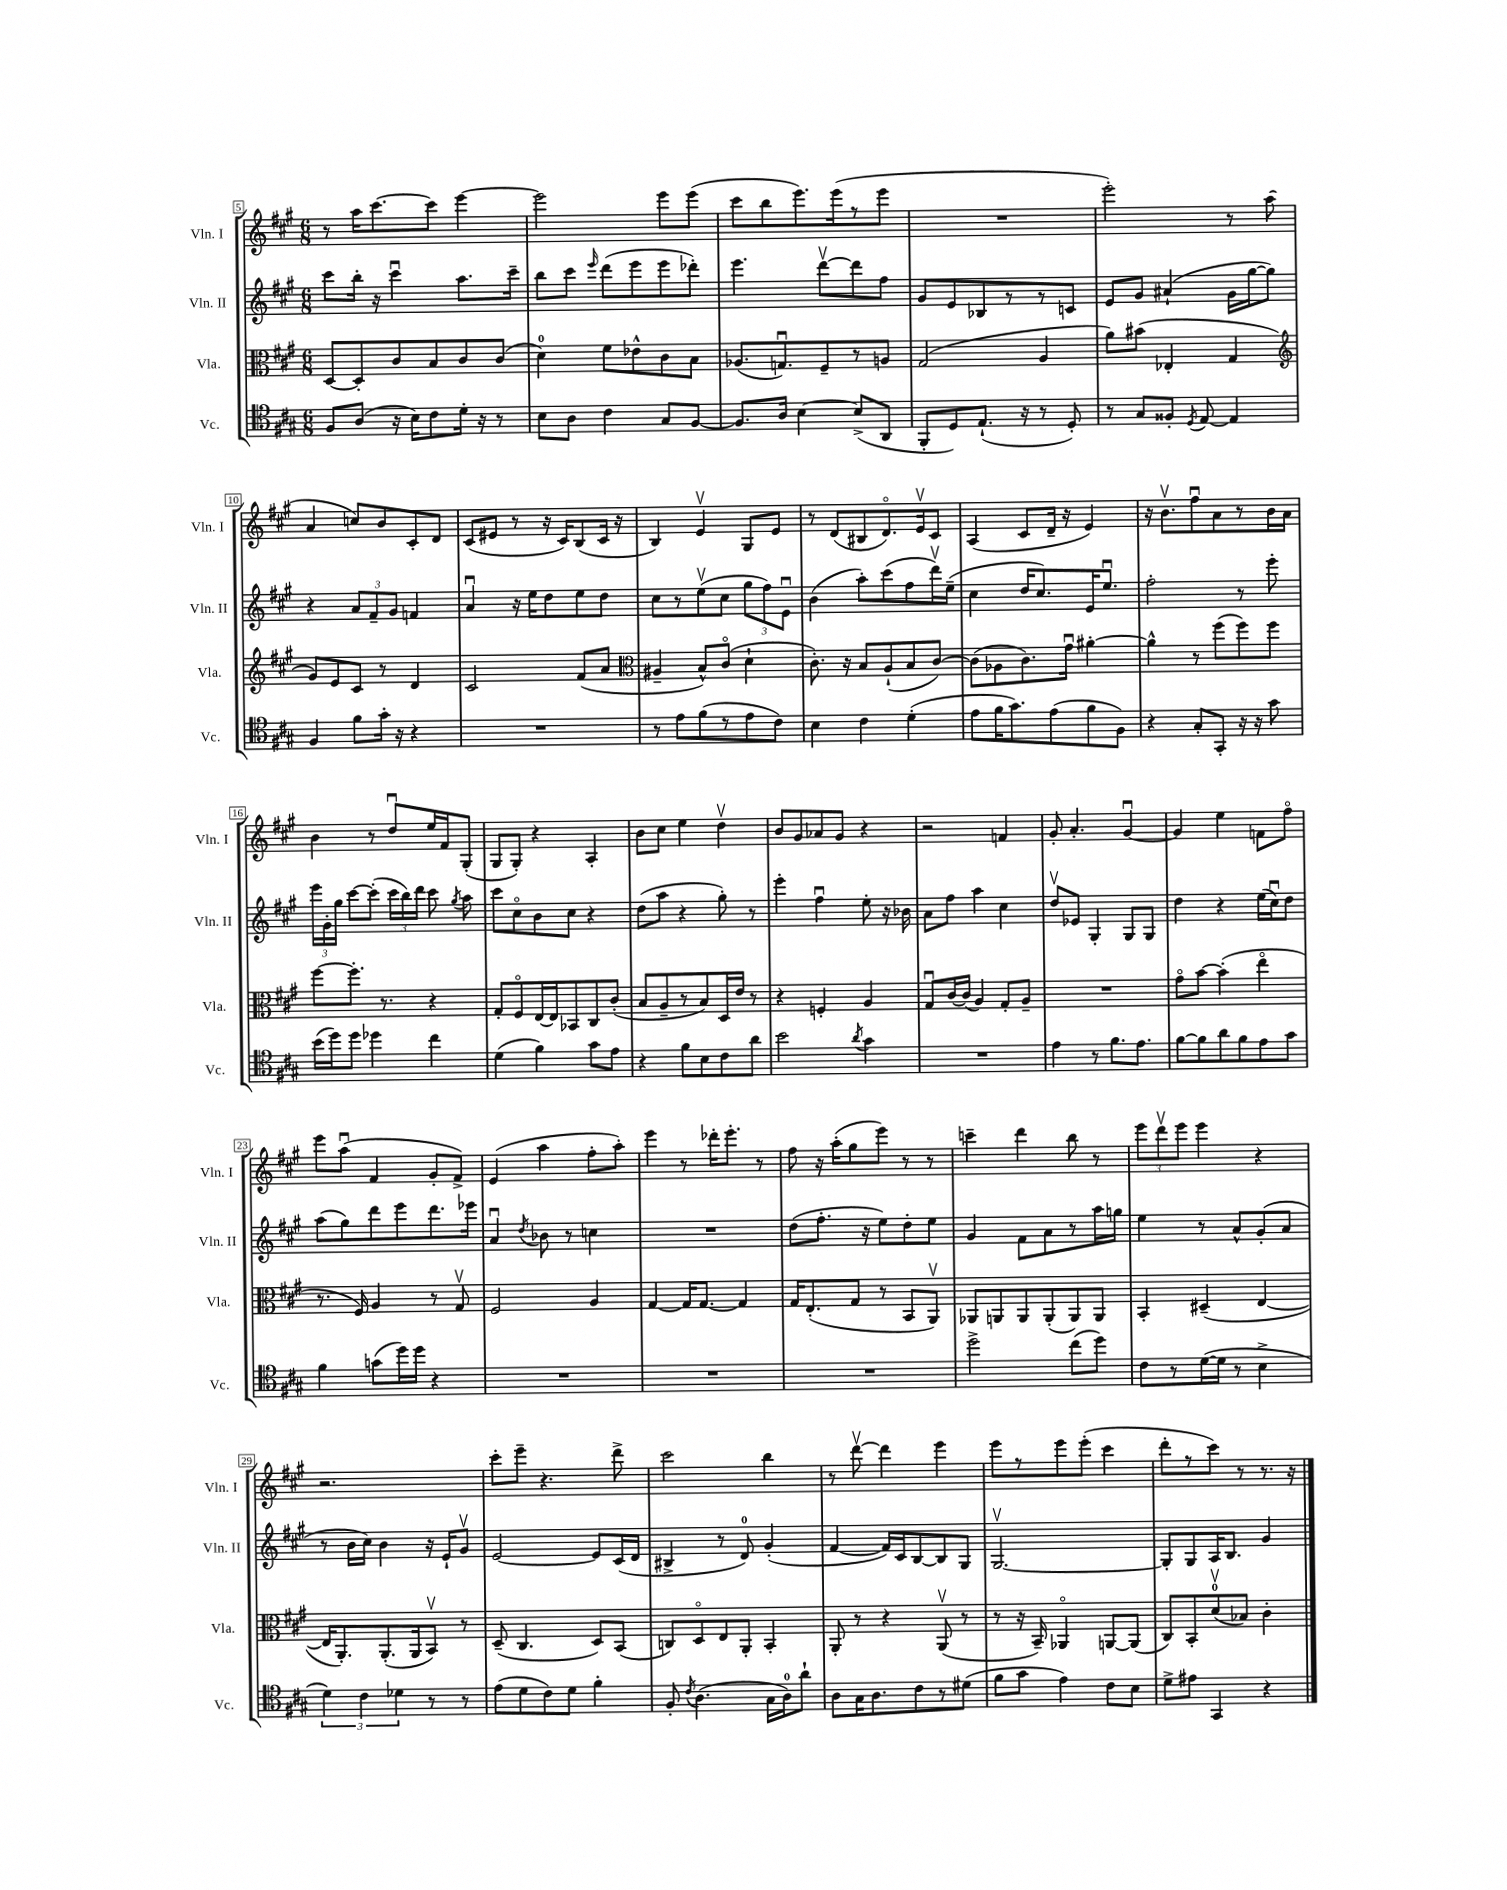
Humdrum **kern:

**kern	**kern	**kern	**kern
*part4	*part3	*part2	*part1
*staff4	*staff3	*staff2	*staff1
*I"Vc.	*I"Vla.	*I"Vln. II	*I"Vln. I
*I'Vc.	*I'Vla.	*I'Vln. II	*I'Vln. I
*clefC4	*clefC3	*clefG2	*clefG2
*k[f#c#g#]	*k[f#c#g#]	*k[f#c#g#]	*k[f#c#g#]
*M6/8	*M6/8	*M6/8	*M6/8
=5	=5	=5	=5
8F#/L	[8D/L	8ccc#\L	8r
(8A/J	8D'/]	16bb'\Jk	16aa\KL
.	.	16r	[8.ccc#\
16r	8c#/	4ccc#u\	.
16B\KL)	.	.	.
8c#\	8B/	.	8ccc#\J]
16d'\Jk	8c#/	8.aa\L	[4eee\
16r	.	.	.
8r	(8c#/J	.	.
.	.	16ccc#~\Jk	.
=6	=6	=6	=6
8B\L	4d\)	8bb\L	2eee\]
8A\J	.	8ccc#\J	.
.	.	16qqeee/	.
4c#\	8f#\L	(8ddd\L	.
.	8e-X^^\	8eee\	.
8G#/L	8c#\	8eee\	8eee\L
[8F#/J	8B\J	8ddd-X'\J)	(8eee\J
=7	=7	=7	=7
8.F#/L]	(8.A-X/L	4.eee\	8ccc#\L
.	.	.	8bb\
16A/Jk	8.Gnu/)	.	.
[4B\	.	.	8.eee\)
.	8F#~/	[8dddv\L	.
.	.	.	(16eee\k
(8B^/L]	8r	8ddd\]	8r
8AA/J	8An/J	8ff#\J	8eee\J
=8	=8	=8	=8
8FF#'/L	(2G#/	8g#/L	2.r
8D/)	.	8e/	.
(8.E`/J	.	8B-X/	.
.	.	8r	.
16r	.	.	.
8r	4A/	8r	.
8D'/)	.	8cn/J	.
=9	=9	=9	=9
8r	8a\L)	8e/L	2eee'\)
8G#/L	(8b#X\J	8g#/J	.
8F##X'/J	4E-X'/	(4a#X`/	.
8qD/	.	.	.
[8E/	.	.	.
4E/]	4G#/	16g#\LL	8r
.	.	[16gg#\J	.
.	.	8gg#\J])	(8aa\
!!LO:LB:g=z
=10	=10	=10	=10
*	*clefG2	*	*
4F#/	8g#/L)	4r	4a/
.	8e/	.	.
8f#\L	8c#/J	12a/L	8ccn/L)
.	.	12f#~/	.
16g#'\Jk	8r	.	8b/
.	.	12g#/J	.
16r	.	.	.
4r	4d/	4fn/	8c#'/
.	.	.	8d/J
=11	=11	=11	=11
2.r	2c#/	4au/	(8c#/L
.	.	.	8e#X/J
.	.	16r	8r
.	.	16ee\KL	.
.	.	8dd\	16r
.	.	.	16c#/KL)
.	(8f#/L	8ee\	(8B/
.	8a/J	8dd\J	16c#/Jk
.	.	.	16r
=12	=12	=12	=12
*	*clefC3	*	*
8r	4A#X~/	8cc#\L	4B/)
8e\L	.	8r	.
(8f#\	8B^^/L)	(8eev\	4ev/
8r	(8c#/J	8cc#\J	.
8e\	4d`\	12gg#\L	8G#/L
.	.	12ff#\)	.
8c#\J)	.	.	8e/J
.	.	12eu\J	.
=13	=13	=13	=13
4B\	8.c#'\)	(4b\	8r
.	.	.	(8d/L
.	16r	.	.
4c#\	8B/L	8aa'\L)	8B#X/
.	(8A`/	(8ccc#\	8.d/)
(4d'\	8B/	8ff#\	.
.	.	.	16ev/k
.	[8c#/J)	16dddv\L)	8c#/J
.	.	(16ee~\JJ	.
=14	=14	=14	=14
8e\L	(8c#\L]	4cc#\	(4A/
16f#\K	8A-X\	.	.
8.g#\)	.	.	.
.	8.c#\)	16dd/KL	8c#/L
.	.	8.cc#/)	.
(8e\	.	.	16d~/Jk
.	16g#u\Jk	.	16r
8f#\	[4a#X'\	16e/K	4e/)
.	.	8.eeu/J	.
8F#\J)	.	.	.
=15	=15	=15	=15
4r	4a#^^\]	2ff#'\	16r
.	.	.	8.bv\L
8G#'/L	8r	.	8ff#u\
8GG#'/J	(8ff#\L	.	8a\
16r	8ff#\)	8r	8r
16r	.	.	.
8g#\	8ff#\J	8eee'\	16b\L
.	.	.	16a\JJ
!!LO:LB:g=z
=16	=16	=16	=16
(16b\LL	[8ff#\L	24eee\LL	4b\
.	.	24g#'\	.
16dd\J)	.	.	.
.	.	24gg#\JJ	.
8dd\J	8.ff#'\J]	[8ccc#\L	.
4dd-X\	.	(8ccc#'\J]	8r
.	8.r	.	.
.	.	24ccc#\LL	8ddu/L
.	.	24bb\)	.
.	.	24ddd\JJ	.
4cc#\	4r	8ccc#\	16ee/L
.	.	.	16f#/J
.	.	8qgg#/	.
.	.	8aa\	(8G#'/J
=17	=17	=17	=17
(4d\	8G#'/L	8ccc#\L	8G#/L
.	8F#/	8cc#\	8G#'/J)
4f#\)	[16E/L	8b\	4r
.	16E/J]	.	.
.	8BB-X/	8cc#\J	.
8g#\L	8C#/	4r	4A'/
8e\J	(8c#'/J	.	.
=18	=18	=18	=18
4r	8B/L	(8dd\L	8b\L
.	8A~/	8aa\J	8cc#\J
8f#\L	8r	4r	4ee\
8B\	8B/)	.	.
8c#\	16D/L	8gg#'\)	4ddv\
.	16e/JJ	.	.
8a\J	8r	8r	.
=19	=19	=19	=19
2b\	4r	4eee'\	8b/L
.	.	.	8g#/
.	4Fn'/	4ff#u\	8a-X/
.	.	.	8g#/J
8qa/	.	.	.
4g#\	4A/	8ee'\	4r
.	.	16r	.
.	.	16b-X\	.
=20	=20	=20	=20
2.r	8G#u/L	8a\L	2r
.	[16c#/L	8ff#\J	.
.	(16c#/JJ]	.	.
.	4A/)	4aa\	.
.	8G#'/L	4cc#\	4fn/
.	8A~/J	.	.
=21	=21	=21	=21
4e\	2.r	8ddv/L	8g#'/
.	.	8e-X/J	4.a'/
8r	.	4G#'/	.
8.f#\L	.	.	.
.	.	8G#/L	[4g#u/
8.e\J	.	.	.
.	.	8G#/J	.
=22	=22	=22	=22
[8f#\L	8g#\L	4dd\	4g#/]
8f#\]	[8b\J	.	.
8a\	(4b'\]	4r	4ee\
8f#\	.	.	.
8e\	4ee\	(16ee\LL	8fn\L
.	.	16cc#u\J)	.
8g#\J	.	8dd\J	8ff#\J
!!LO:LB:g=z
=23	=23	=23	=23
4f#\	8.r	(8aa\L	8eee\L
.	.	8gg#\)	(8aau\J
.	16F#/)	.	.
(8gn\L	4A/	8ddd\	4f#/
16dd\L)	.	8eee\	.
16dd\JJ	.	.	.
4r	8r	8.ddd\	8g#'/L
.	8G#v/	.	8f#^/J)
.	.	16eee-X\Jk	.
=24	=24	=24	=24
2.r	2F#/	4au/	(4e/
.	.	8qdd/	.
.	.	8b-X\	4aa\
.	.	8r	.
.	4A/	4ccn\	8ff#'\L
.	.	.	8aa'\J)
=25	=25	=25	=25
2.r	[4G#/	2.r	4eee\
.	16G#/KL]	.	8r
.	[8.G#/J	.	.
.	.	.	16ddd-X'\KL
.	.	.	8.eee'\J
.	4G#/]	.	.
.	.	.	8r
=26	=26	=26	=26
2.r	16G#/KL	(8dd\L	8ff#\
.	(8.E'/	.	.
.	.	8.ff#'\J	16r
.	.	.	(16aa'\KL
.	8G#/J	.	8gg#\
.	.	16r	.
.	8r	8ee\L)	8eee\J)
.	8BB/L	8dd'\	8r
.	8AAv/J)	8ee\J	8r
=27	=27	=27	=27
2dd^\	8AA-X/L	4g#/	4cccn~\
.	8AAn/	.	.
.	8AA/	8f#\L	4ddd\
.	(8AA'/	8a\	.
(8cc#\L	8AA/)	8r	8bb\
8dd\J)	8AA/J	16aa\L	8r
.	.	16ggn\JJ	.
=28	=28	=28	=28
8c#\L	4BB'/	4ee\	12eee\L
.	.	.	12dddv\
8r	.	.	.
.	.	.	12eee\J
([16d\L	(4D#X~/	8r	4eee\
16d\JJ]	.	.	.
8r	.	8a^^/L	.
4B^\	[4E/	(8g#'/	4r
.	.	8a/J	.
!!LO:LB:g=z
=29	=29	=29	=29
6d\)	16E/KL]	8r	2.r
.	8.AA'/)	.	.
.	.	16b\LL	.
6c#\	.	.	.
.	.	16cc#\JJ)	.
.	(8.AA'/	4b\	.
6d-X\	.	.	.
.	16AA/k	.	.
8r	8BBv/J)	16r	.
.	.	16e`/KL	.
8r	8r	8g#v/J	.
=30	=30	=30	=30
(8e\L	(8D~/	[2e/	8ccc#'\L
8d\	4.C#/	.	8eee~\J
8c#\)	.	.	4.r
8d\J	.	.	.
4f#'\	8D/L)	8e/L]	.
.	(8BB/J	(16c#/L	8ddd^\
.	.	16d/JJ	.
=31	=31	=31	=31
8F#'/	8Cn/L)	4B#X^/	2ccc#\
8qc#/	.	.	.
(4.A\	8D/	.	.
.	8E/	8r	.
.	8AA'/J	8d/)	.
16G#\LL	4BB'/	(4g#'/	4bb\
16A\J)	.	.	.
8a`\J	.	.	.
=32	=32	=32	=32
8A\L	8AA'/	[4f#/	8r
16G#\K	8r	.	[8dddv\
8.A\	.	.	.
.	4r	16f#/LL])	4ddd\]
.	.	16c#/J	.
8c#\	.	[8B/	.
8r	(8AAv/	8B/]	4eee\
(8d#X\J	8r	8G#/J	.
=33	=33	=33	=33
8f#\L	8r	[2.G#v/	8eee\L
8g#\J	16r	.	8r
.	16BB~/)	.	.
4e\)	4AA-X/	.	8eee\
.	.	.	(8eee'\J
8c#\L	[8AAn/L	.	4ccc#\
8B\J	(8AA/J]	.	.
=34	=34	=34	=34
8d^\L	8C#/L)	8G#'/L]	8ddd'\L
8e#X\J	8BB'/	8G#/	8r
4GG#/	(8dv/	16A/K	8ccc#\J)
.	.	8.B/J	.
.	8B-X/J)	.	8r
4r	4c#'\	4g#/	8.r
.	.	.	16r
==	==	==	==
*-	*-	*-	*-
